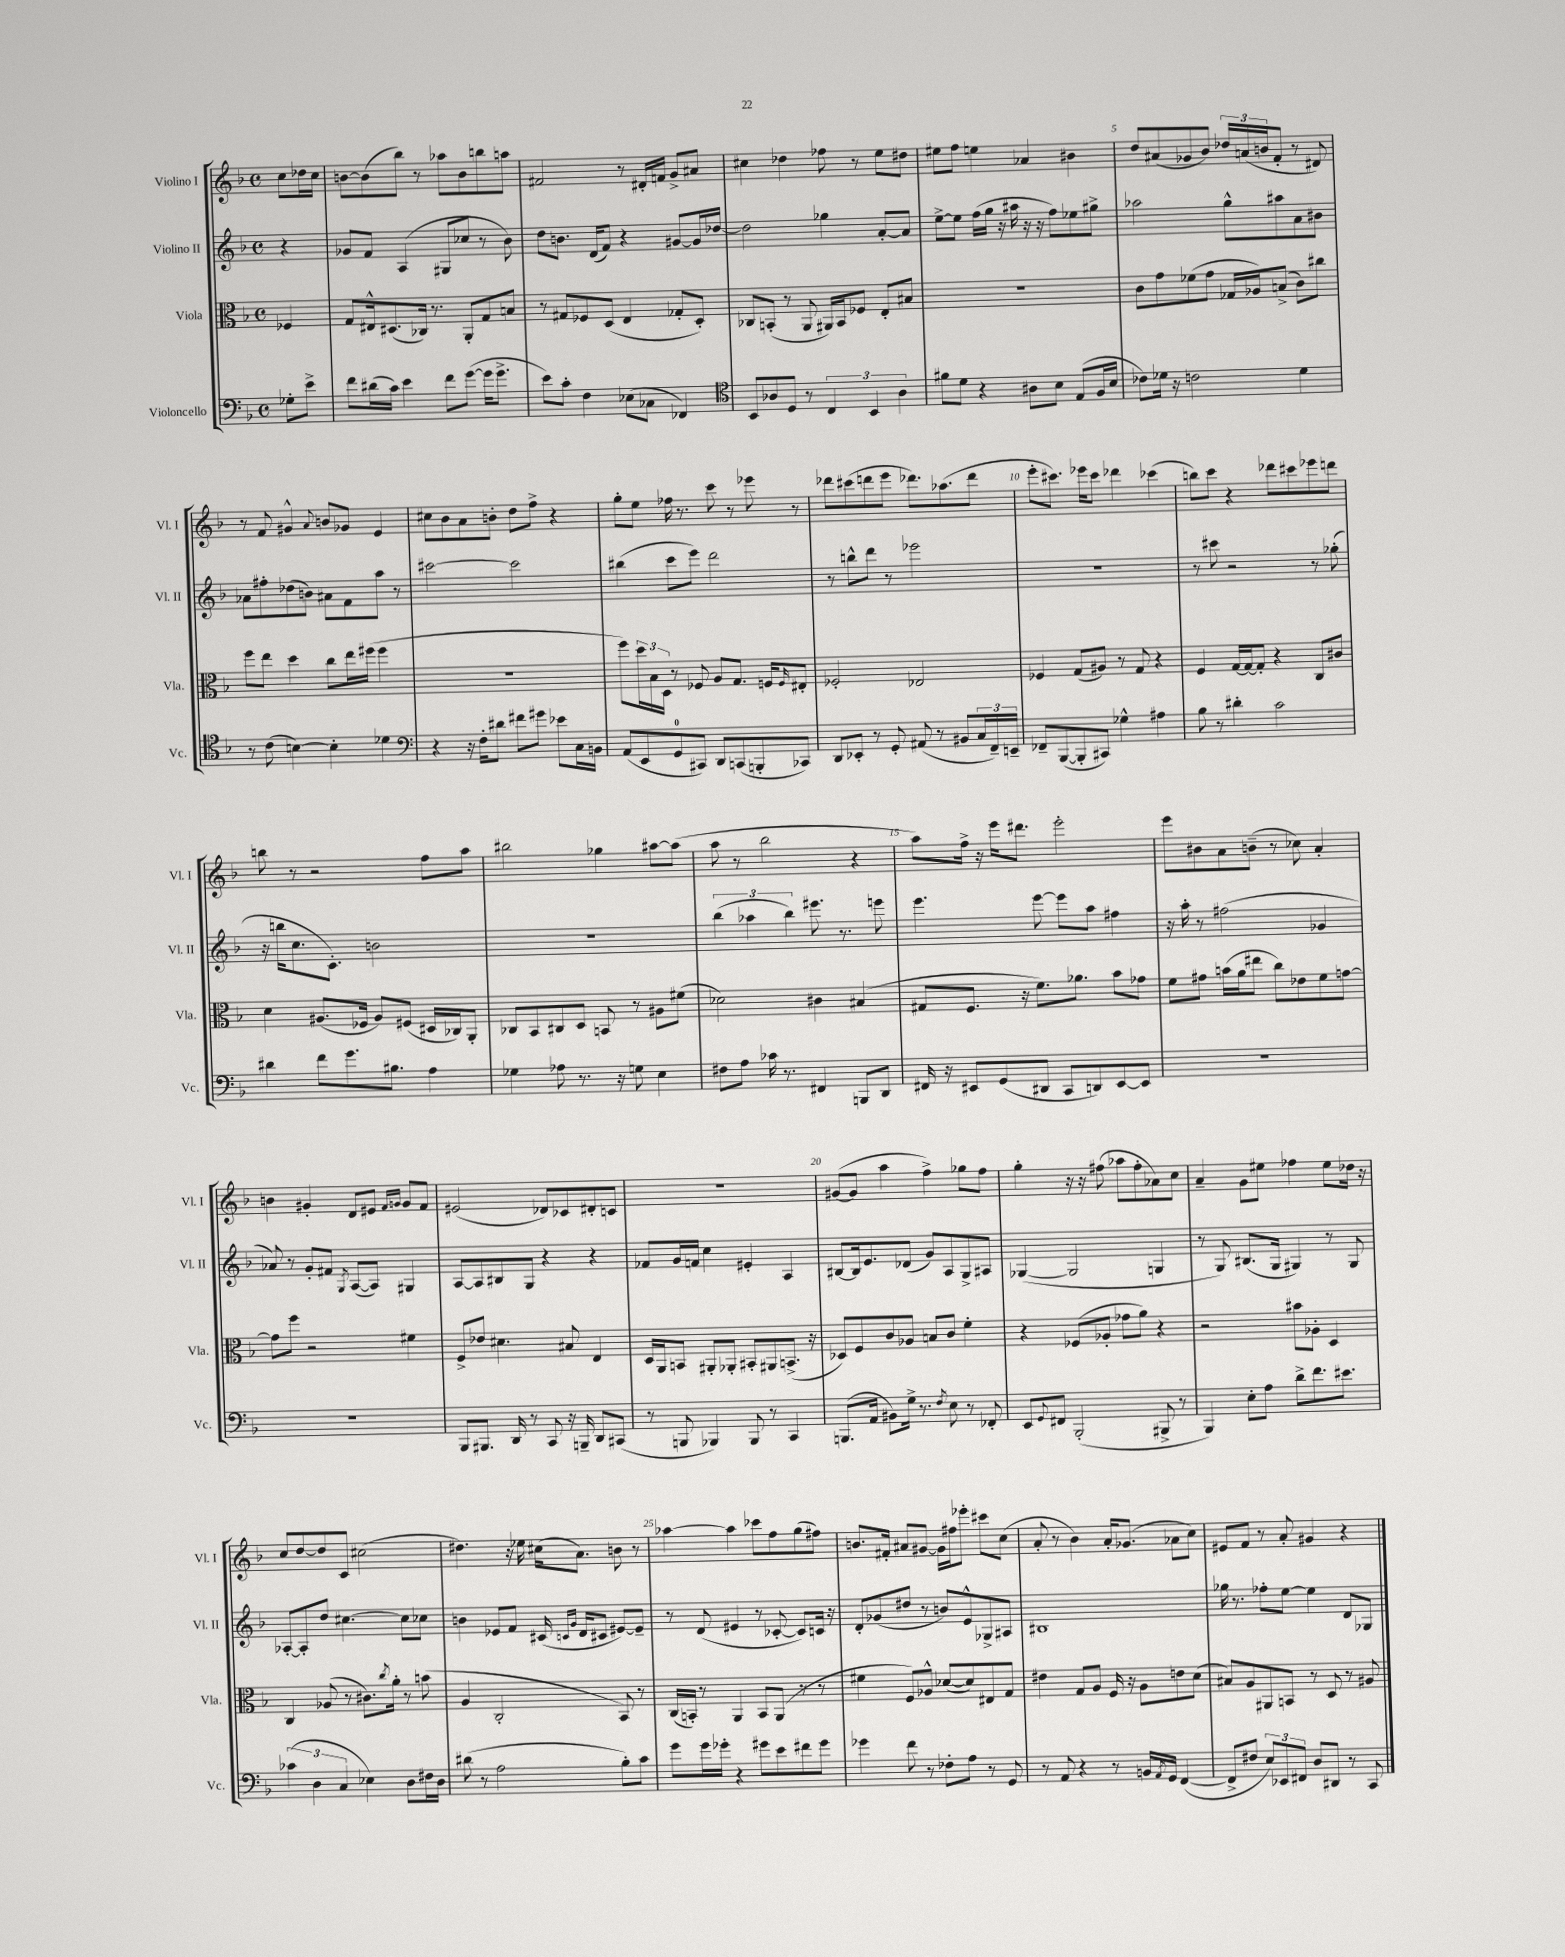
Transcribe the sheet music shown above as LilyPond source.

<<
\new StaffGroup <<
\new Staff = "s0" \with { instrumentName = "Violino I" shortInstrumentName = "Vl. I" } {
    \clef treble \key f \major \defaultTimeSignature \time 4/4 \partial 4
    c''8 des''16 c''16 |
    b'8~ b'8( bes''8) r8 aes''8 b'8 b''8 a''8 |
    fis'2 r8 dis'16-. f'16 g'8-> ais'8 |
    cis''4 des''4 fes''8 r8 e''8 dis''8 |
    eis''8 f''8 e''4 aes'4 bis'4 |
    d''8 ais'8( ges'8 bes'8) \tuplet 3/2 { des''16 a'16( b'16 } f'8-. r8 dis'8) |
    r8 f'8 gis'4-^ \appoggiatura { a'8 } b'8 ges'8 e'4 |
    cis''8 bes'8 a'8 b'8-. d''8 f''8-> r4 |
    g''8-. e''8 fes''16 r8. c'''8 r8 ees'''8 r8 |
    des'''8 cis'''8( d'''8 e'''8 des'''8.) aes''8.( des'''8 |
    e'''8-. cis'''8.) ees'''16 cis'''8 des'''4 ces'''4( |
    b''8) c'''8 r4 des'''8 cis'''8 ees'''8 d'''8 |
    b''8 r8 r2 f''8 a''8 |
    bis''2 ges''4 ais''8~ ais''8( |
    a''8 r8 bes''2 r4 |
    a''8) f''16-> r16 e'''16 dis'''8. e'''2-. |
    e'''8 bis'8 a'8 b'8--( r8 ces''8) a'4-. |
    b'4 gis'4-. d'8 eis'8 \grace { f'16 g'16 } g'8 f'8 |
    eis'2( des'8) ces'8 dis'8-. c'8 |
    R1 |
    gis'8~( gis'8 a''4 f''4->) ges''8 f''8 |
    g''4-. r16 r16 fis''8( aes''8 fis''8-. aes'8) c''8 |
    a'4-- g'8 eis''8 fes''4 eis''8 des''16 r16 |
    c''8 d''8~ d''8 c'8 cis''2( |
    dis''4.) r16 ees''16 cis''16( a'8.) b'8 r8 |
    aes''4~ aes''4 ces'''8 f''8 g''8( fis''8) |
    b'8. fis'16-. ais'8 gis'8~ gis'16 fis''16 ees'''8-. cis'''8 c''8( |
    a'8-. r8 bes'4) a'16-. ges'8.( aes'8 c''8) |
    eis'8 f'8 r8 a'8-. gis'4 r4 \bar "|." |
}
\new Staff = "s1" \with { instrumentName = "Violino II" shortInstrumentName = "Vl. II" } {
    \clef treble \key f \major \defaultTimeSignature \time 4/4 \partial 4
    r4 |
    ges'8 f'8 a4( gis8 ces''8 r8 bes'8) |
    d''8 b'8. d'16( f'8) r4 gis'8~ gis'16 des''16~ |
    des''2 ges''4 a'8~-. a'8 |
    e''8~-> e''8 f''16( g''16 r16 ais''16 r16 r16 f''8) ees''8 gis''8-> |
    aes''2 g''8-^ ais''8 a'8 bis'8 |
    aes'8 fis''8-. des''8( b'8) ais'8 f'8 a''8 r8 |
    cis'''2~ cis'''2 |
    bis''4( c'''8 e'''8) d'''2 |
    r8 b''8-^ d'''8 r8 ees'''2 |
    R1 |
    r8 cis'''8 r2 r8 ges''8-.( |
    r16 b''16 c''8. c'8.-.) b'2 |
    R1 |
    \tuplet 3/2 { bes''4( aes''4 bes''4) } eis'''8. r8. e'''8 |
    e'''4. e'''8~ e'''8 a''8 fis''4 |
    r16 a''16-. r8 fis''2( ges'4 |
    aes'8) r8 g'8-. fis'8 \acciaccatura { g8 } a8~( a8) gis4 |
    a8~ a8 bis8 g8 r4 r4 |
    fes'8 g'16 f'16 c''4 eis'4-. a4 |
    bis8~ bis16 e'8. des'8( g'8) a8 g8-> ais8 |
    ges4~( ges2 g4 |
    r8 g8) bis8.( g16 gis4) r8 gis8 |
    aes8~-. aes8-. d''8 cis''4.~ cis''8 ces''8 |
    b'4 ees'8 f'8 cis'16( \grace { c'16 g'16 } d'16 cis'8 eis'8~) eis'8-- |
    r8 d'8( eis'4 r8 ces'8~-. ces'8) c'16 r16 |
    d'8-. ges'8( dis''8 r8 b'8) e'8-^ ges8-> ais8 |
    bis1 |
    ges''16 r8. fes''8-. e''8~ e''4 d'8 ges8 \bar "|." |
}
\new Staff = "s2" \with { instrumentName = "Viola" shortInstrumentName = "Vla." } {
    \clef alto \key f \major \defaultTimeSignature \time 4/4 \partial 4
    fes4 |
    g8 eis16-^ dis8.( ces16) r8. a,8-. g8 b8 |
    r8 gis8 fes8 d8( e4 ges8-. d8-.) |
    ces8 b,8-.( r8 a,8 ais,16) b,16 fes8 e8-. bis8 |
    R1 |
    c'8 g'8 fes'8( g'8 ges16 aes16) b8->( c'8) cis''8 |
    f''8 e''8 d''4 c''8 e''16 fis''16( fis''4 |
    R1 |
    f''8) \tuplet 3/2 { d''16 bes16 d16 } r8 fes8 a8 g8. f16 \grace { f16 } eis8-. |
    fes2-. ees2 |
    fes4 g8( ais8) r8 g8 r4 |
    f4 g16~ g16~ g8-. r4 c8 cis'8 |
    d'4 ais8.( fes16 ais8) fis8( dis16 ces16) a,8-. |
    ces8 bes,8 cis8 d8 b,8 r8 ais8 fis'8( |
    des'2) cis'4 bis4( |
    gis8 f8. r16 f'8.) aes'8. bes'8 ges'8 |
    f'8 gis'8 b'16( a'16 eis''8 c''8) ees'8 f'8 g'8~ |
    g'8 f''8 r2 fis'4 |
    f8-> ees'8 dis'4. bis8 e4 |
    d16 a,16 b,8 ais,8-. aes,8-. bis,8-. ais,8 b,8.->( r16 |
    des8) f8 c'8 aes8 b8 c'8 f'4-. |
    r4 fes8( aes8-. ges'8 a'8) r4 |
    r2 bis'8 aes8-. d4 |
    c4 aes8( r8 cis'8.) \acciaccatura { c''8 } a'16-. r8 b'8( |
    a4 c2-. bes,8) r8 |
    c16( b,16-.) r8 a,4 b,8 a,8( r8 r8 |
    fis'4 f8) aes8-^ des'8~( des'8) eis8 g8 |
    eis'4 g8 a8 f16 r16 a8 e'8 d'8( |
    bis8) a8 ais,8 b,8 r8 d8 r8 ais8 \bar "|." |
}
\new Staff = "s3" \with { instrumentName = "Violoncello" shortInstrumentName = "Vc." } {
    \clef bass \key f \major \defaultTimeSignature \time 4/4 \partial 4
    ges8-. e'8-> |
    f'8 dis'16( c'16) e'4 f'8 g'8~( g'16 g'8.-> |
    e'8) c'8-. f4 ees8( ces8 fes,4) |
    \clef tenor bes,8 aes8 d8 r8 \tuplet 3/2 { c4 bes,4 aes4 } |
    fis'8 d'8 r4 ais8 bes8 e8( f16 bes16 |
    ces'8) des'16 r16 c'2 des'4 |
    r8 c'8( b4~) b4-. des'4 |
    \clef bass r4 r16 f16-. dis'8 fis'8 gis'8 ees'8 c16 b,16 |
    a,8( e,8 g,8-0 cis,8) d,8 c,8( b,,8-. ces,8) |
    d,8 ees,8-. r8 g,8-. ais,8( r8 bis,8 \tuplet 3/2 { c16 f,16--) e,16-- } |
    fes,8-- bes,,8~( bes,,8-. cis,8) ges4-^ ais4 |
    bes8 r8 dis'4-. c'2 |
    dis'4 f'8 g'8. bis8. a4 |
    ges4 aes8 r8. r16 g8 e4 |
    fis8 a8 ces'16 r8. fis,4 b,,8 d,8 |
    fis,16 r16 eis,8 g,8( dis,8 c,8 d,8) eis,8~ eis,8 |
    R1 |
    R1 |
    bes,,8 bis,,8. d,16 r8 c,8 r16 b,,16-- d,8 cis,8( |
    r8 b,,8 bes,,4) bes,,8 r8 c,4 |
    b,,8.( a,16 bis,8) g16-> r8. \acciaccatura { f8 } e8 r8 fes,8-. |
    e,8 \appoggiatura { g,8 } fis,8 bes,,2-.( bis,,8-> r8 |
    bes,,4) e8-. a8 d'8-> f'8. eis'8. |
    \tuplet 3/2 { ces'4( d4 c4 } ees4) d8 fis16 d16 |
    dis'8( r8 a2 bes8-.) c'8 |
    g'8 g'16 ges'16-. r4 gis'8 e'8 fis'8 gis'8 |
    ges'4 f'8 r8 fes8-. a8 r8 g,8 |
    r8 a,8 r4 r8 b,16 \acciaccatura { a,8 } g,16 f,4~( |
    f,8-> fis8 \tuplet 3/2 { e8) ees,8 fis,8 } d8 dis,8 r8 c,8 \bar "|." |
}
>>
>>
\layout { \context { \Score \override BarNumber.break-visibility = ##(#f #t #t) barNumberVisibility = #(every-nth-bar-number-visible 5) } }
